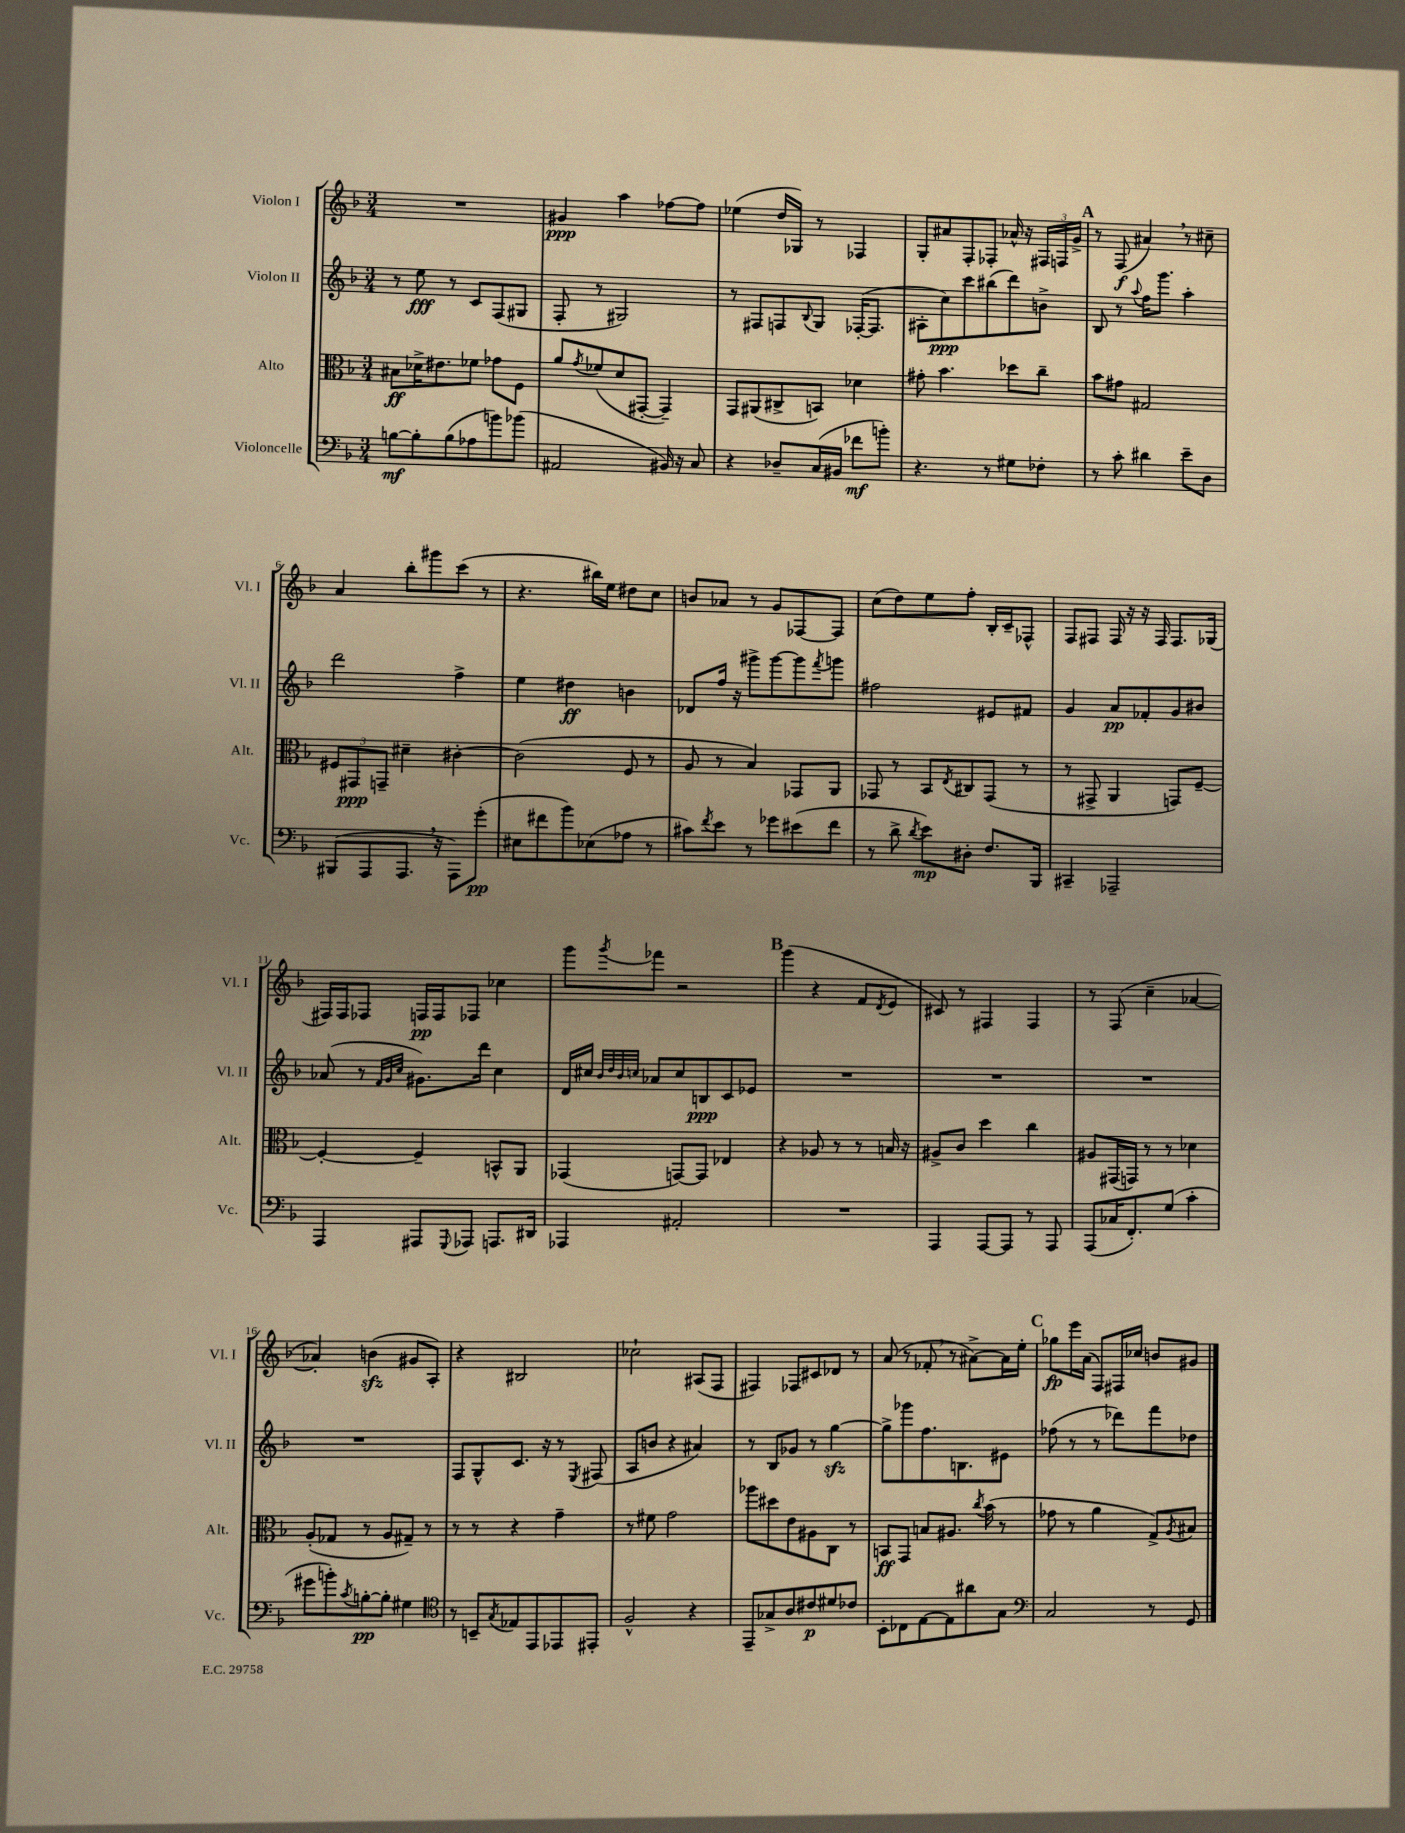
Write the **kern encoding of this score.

**kern	**kern	**kern	**kern
*staff4	*staff3	*staff2	*staff1
*clefF4	*clefC3	*clefG2	*clefG2
*k[b-]	*k[b-]	*k[b-]	*k[b-]
*M3/4	*M3/4	*M3/4	*M3/4
[8B\L	8B#\L	8r	2.r
8B'\]	16d-^\K	8ee\	.
.	8.e#\	.	.
(8B\	.	8r	.
8A-\	8f-\J	8c/L	.
8b\)	8g-\L	(8F/	.
(8b-\J	8F\J	8G#/J	.
=	=	=	=
2AA#/	8a/L	8F'/	4g#/
.	8qg/	.	.
.	(8f-/	8r	.
.	8d/	2G#/)	4aa\
.	[8GG#'/J	.	.
16BB#/)	4GG#~/])	.	[8ff-\L
16r	.	.	.
8C/	.	.	8ff-\]J
=	=	=	=
4r	8GG/L	8r	(4ee-\
.	(8AA#/	8F#/L	.
8D-~/L	8C#^/	8F/	16dd/LL
.	.	.	16G-/JJ)
.	.	8qqB-/	.
(16C/L	8BB/J)	8G/J	8r
16BB#/JJ	.	.	.
8f-\L	4d-\	([16F-'/LK	4F-/
.	.	8.F-/]J	.
8b'\J)	.	.	.
=	=	=	=
4.r	8g#'\	8A#'\L	8G'/L
.	4.b-\	8cc\)	8a#/
.	.	8ccc\	8F'/
8r	.	(8bb#\	8F-'/J
8G#\L	8dd-\L	8ddd\)	16a-^^/
.	.	.	16r
8F-'\J	8cc~\J	8b^\J	24F#/LL
.	.	.	24F/
.	.	.	24g^/JJ
=	=	=	=
8r	8b-\L	8B-/	8r
8c'\	8g#\J	8r	(8F/
.	.	8qqaa/	.
4d#\	2G#/	16ff\LK	4a#/)
.	.	8.ggg\J	.
8e~\L	.	4aa'\	8r
8D\J	.	.	8cc#~\
=	=	=	=
(8BBB#/L	12F#/L	2ddd\	4a/
.	12GG#/	.	.
8AAA/	.	.	.
.	12GG~/J	.	.
8.AAA/J	4d#~\	.	8bb-'\L
.	.	.	8ggg#\
16r	.	.	.
8AAA\L)	[4c#'\	4ff^\	(8ccc\J
(8g'\J	.	.	8r
=	=	=	=
8E#\L	(2c#\]	4ee\	4.r
8f#\	.	.	.
8b-\)	.	4dd#\	.
(8E-\	.	.	16bb#\LL)
.	.	.	16ee\JJ
8A-\J	8F/	4b\	8dd#\L
8r	8r	.	8cc\J
=	=	=	=
8c#\L)	8A/	8d-/L	8b/L
8qf/	.	.	.
8e\J	8r	16ff/Jk	8a-/J
.	.	16r	.
8r	4B-/)	8ggg#^\L	8r
8g-\L	.	[8ggg#\	8g/L
(8e#\	8GG-/L	8ggg#\]	[8F-/
.	.	8qfff/	.
8f\J	8AA/J	8ggg\J	8F-/]J
=	=	=	=
8r	8GG-/	2ff#\	(8cc\L
8d^\	8r	.	8dd\)
8qd/	.	.	.
8e\L)	8BB-/L	.	8ee\
.	8qE/	.	.
8D#'\J	8C#/	.	8ff'\J
8.F/L	(8GG-/J	8e#/L	16B-'/LL
.	.	.	16c~/J
.	8r	8f#/J	8F-^^/J
16BBB-/Jk	.	.	.
=	=	=	=
4CC#~/	8r	4g/	8F/L
.	8GG#^/	.	8F#/J
2AAA-~/	4AA/	8a/L	16F#/
.	.	.	16r
.	.	8f-'/	16r
.	.	.	16F#/
.	8GG/L)	8g/	8.F#/L
.	[8F~/J	8b#/J	.
.	.	.	(16G-/Jk
=	=	=	=
4AAA/	4F'/_	(8a-/	16F#/LL)
.	.	.	16F#/J
.	.	8r	8F-/J
.	.	32qqf/LLL	.
.	.	32qqg/	.
.	.	32qqcc/JJJ	.
8AAA#/L	4F~/]	8.g#\L)	16F/LL
.	.	.	16F/J
8qqGGG/	.	.	.
8AAA-/J	.	.	8F-/J
.	.	16ddd\Jk	.
8.AAA/L	8BB^^/L	4cc\	4cc-\
.	8AA/J	.	.
16DD#/Jk	.	.	.
=	=	=	=
4AAA-/	(4GG-/	16d/LL	8ggg\L
.	.	16cc#/JJ	.
.	.	32qqb-/LLL	.
.	.	32qqdd/	.
.	.	32qqb-/	.
.	.	32qqcc/JJJ	8qggg/
.	.	8a-/L	8fff-\J
2AA#'/	[8GG/L)	8cc/	2r
.	8GG/]J	8B/	.
.	4E-/	8c/	.
.	.	8e-/J	.
=	=	=	=
2.r	4r	2.r	(4ggg\
.	8A-/	.	4r
.	8r	.	.
.	8r	.	8f/L
.	.	.	8qd/
.	16B/	.	8e/J
.	16r	.	.
=	=	=	=
4AAA/	8A#^/L	2.r	8c#/)
.	8c/J	.	8r
[8AAA/L	4dd\	.	4F#/
8AAA/]J	.	.	.
8r	4cc\	.	4F#/
8AAA/	.	.	.
=	=	=	=
(8AAA/L	8A#/L	2.r	8r
16C-/K	(16GG#/L	.	(8F/
8.FF'/)	16GG/JJ)	.	.
.	8r	.	4cc~\
(8G/J	8r	.	.
4c'\	4d-\	.	[4a-/
=	=	=	=
8g#\L	(8A'/L	2.r	4a-'/])
8b'\)	8G-/J	.	.
8qc/	.	.	.
[8B'\	8r	.	(4b\
8B'\]J	8A/L	.	.
4G#\	8G#~/J)	.	8g#/L
.	8r	.	8A'/J)
=	=	=	=
*clefC4	*	*	*
8r	8r	8F/L	4r
8BB~/L	8r	8G^^/	.
8qG/	.	.	.
8E-/	4r	8.c/J	2B#/
8EE/	.	.	.
.	.	16r	.
8EE-/	4g~\	8r	.
.	.	8qE/	.
8EE#'/J	.	(8F#/	.
=	=	=	=
2F^^/	8r	8A/L	2cc-`\
.	8f#\	8b/J	.
.	2g\	4r	.
4r	.	4a#/)	(8A#/L
.	.	.	8F/J
=	=	=	=
8EE~/L	8aa-\L	8r	4F#/)
8G-^/	8dd#\	8B-/L	.
8A/	8e\	8g-/J	8F-/L
8c#/	8A#\	8r	8c#/
8d#/	8C\J	[4gg\	8d-/J
8c-/J	8r	.	8r
=	=	=	=
8BB-'\L	8BB/L	8gg^\]L	(8a/
8C-\	8GG/J	8ggg-\	8r
[8E\	8B/L	8.ff\	8f-'/
8E\]	8.A#/J	.	8r
.	.	8.B\	.
8a#\	.	.	[8a#^\L)
.	8qcc/	.	.
.	(16b-\	.	.
8G\J	8r	8e#\J	16a#\]L
.	.	.	16ee'\JJ
=	=	=	=
*clefF4	*	*	*
2C/	8g-\	(8ff-\	8gg-\L
.	8r	8r	16eee\L
.	.	.	(16a\JJ
.	4a\	8r	8F/L)
.	.	8ddd-\L)	16F#/L
.	.	.	16cc-/JJ
8r	8G^/L)	8fff\	8b/L
.	8qA/	.	.
8GG/	8B#/J	8dd-\J	8g#/J
==	==	==	==
*-	*-	*-	*-
